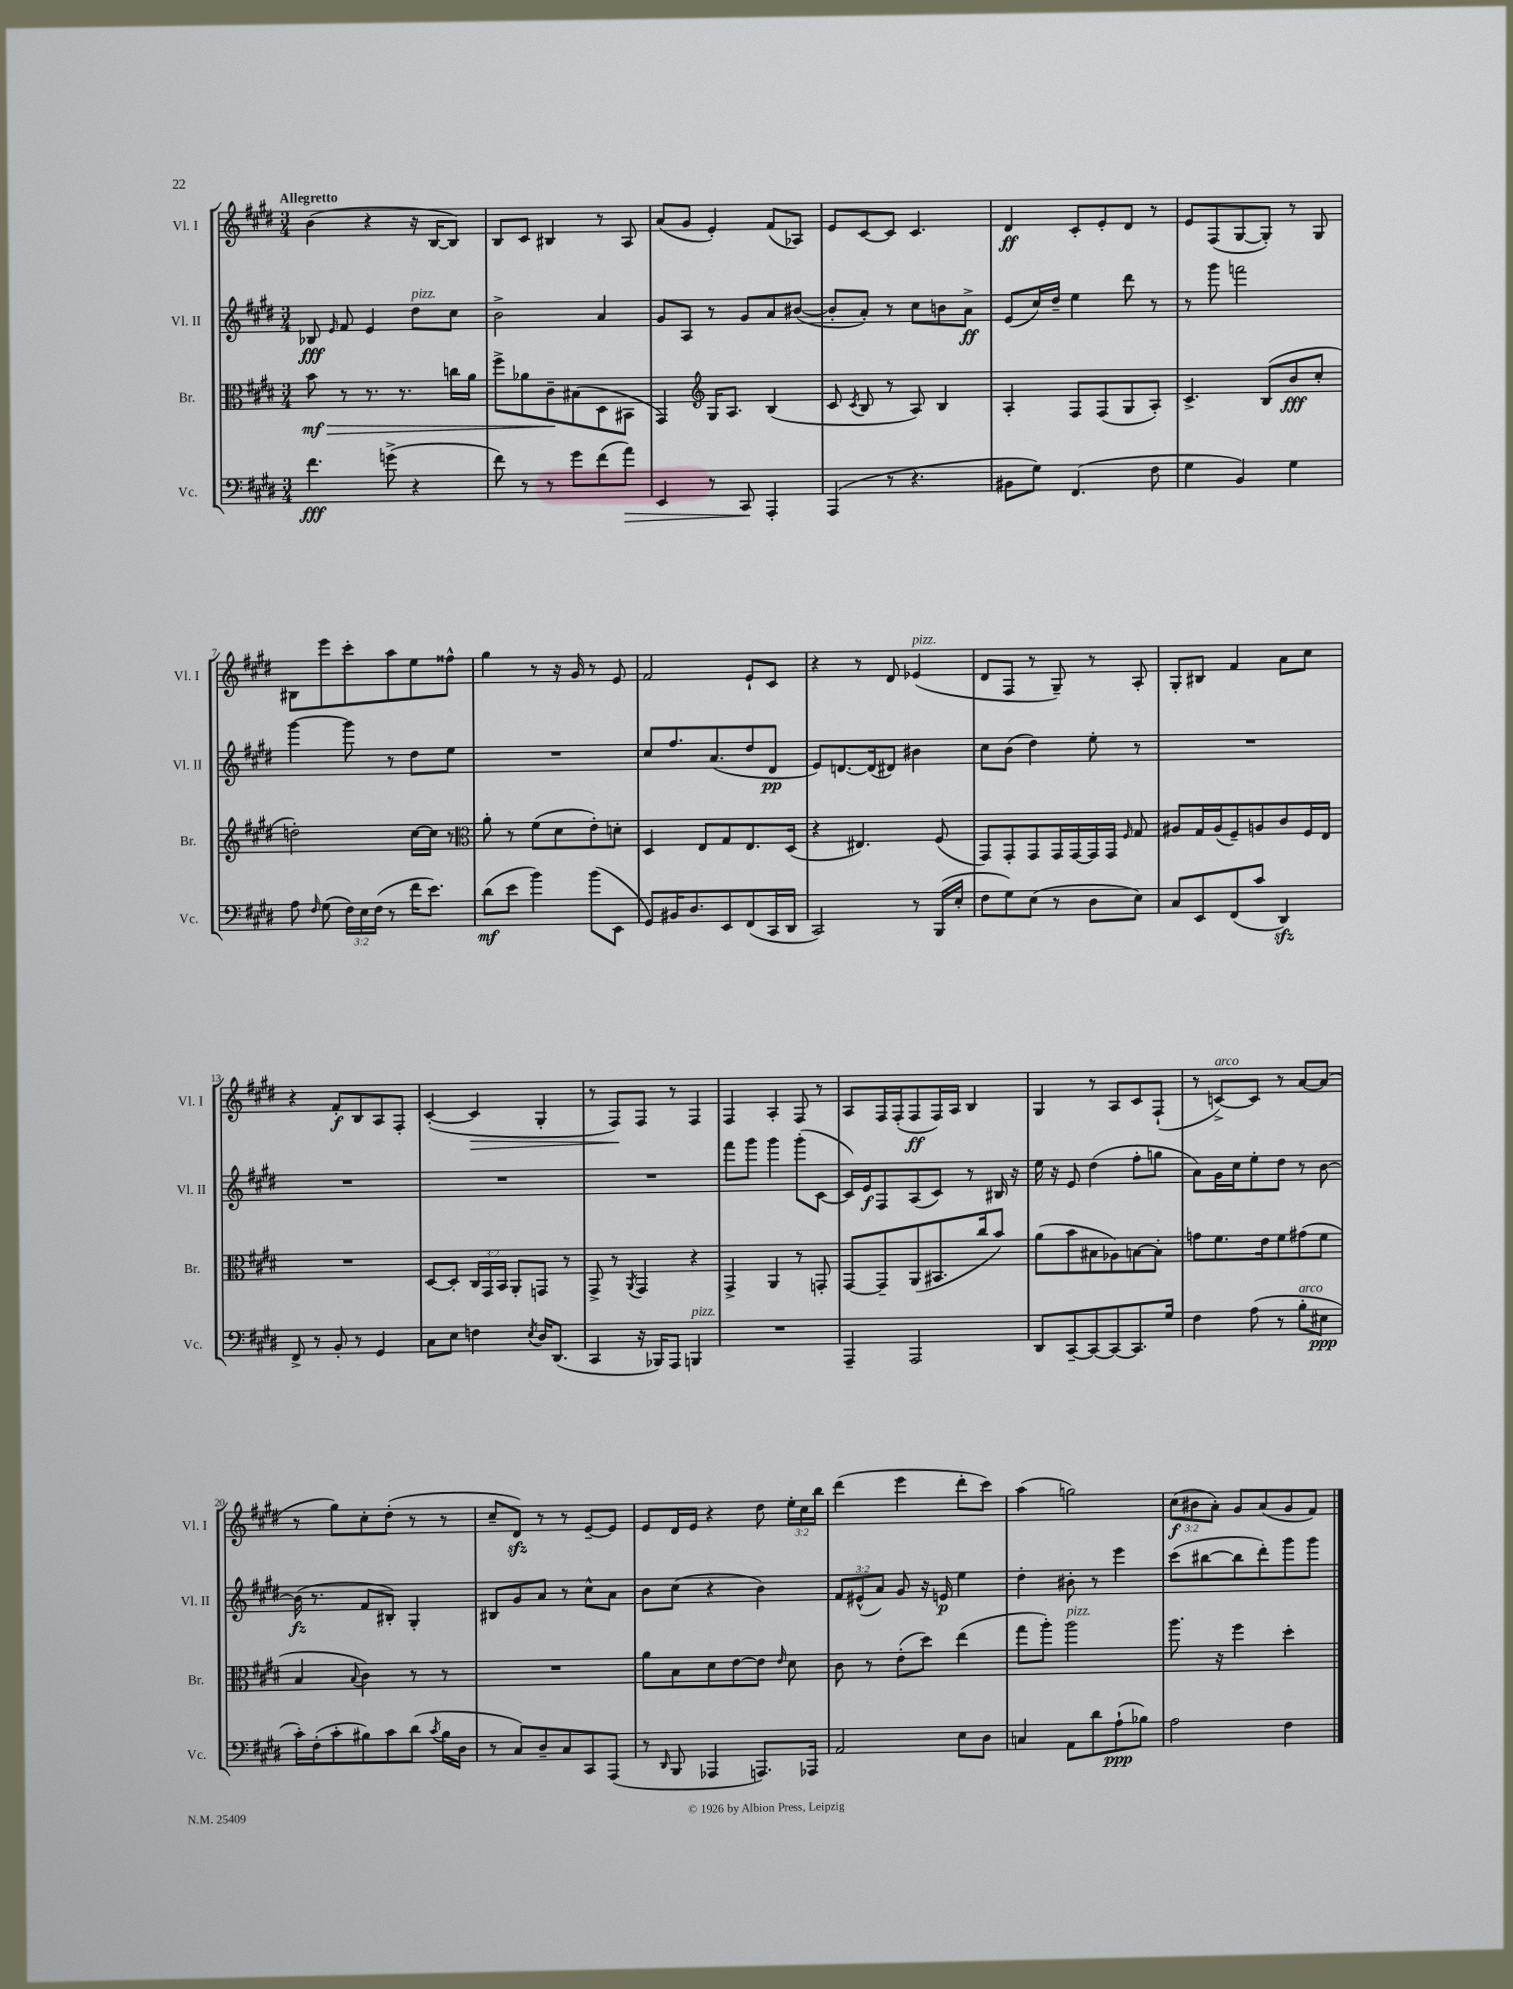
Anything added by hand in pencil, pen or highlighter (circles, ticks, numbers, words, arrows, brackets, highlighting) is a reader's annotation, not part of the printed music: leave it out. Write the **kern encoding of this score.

**kern	**kern	**kern	**kern
*staff4	*staff3	*staff2	*staff1
*clefF4	*clefC3	*clefG2	*clefG2
*k[f#c#g#d#]	*k[f#c#g#d#]	*k[f#c#g#d#]	*k[f#c#g#d#]
*M3/4	*M3/4	*M3/4	*M3/4
4.f#	8b	8B-	(4b
.	.	16qqe	.
.	8r	8f#	.
.	8.r	4e	4r
(8g^	.	.	.
.	8.r	.	.
4r	.	8dd#	16r
.	.	.	[16B
.	16cc	8cc#	8B])
.	16a	.	.
=	=	=	=
8f#)	8ff#^	2b^	8B
8r	8a-	.	8c#
8r	8c#~	.	4B#
8g#	(8B#	.	.
(8f#	8D#	4a	8r
8a)	8BB#	.	8A
=	=	=	=
4EE	4GG#)	8g#	(8a
.	.	8A	8g#
*	*clefG2	*	*
8r	16G#	8r	4e')
.	8.A	.	.
8CC#	.	8g#	.
4AAA'	(4B	8a	(8f#
.	.	([8b#	8A-)
=	=	=	=
(4AAA	8c#	8b#']	8e
.	8qc#	.	.
.	8B	8a')	[8c#
8r	8r	8r	8c#]
4.r	8A)	8cc#	4.c#
.	4B	8b	.
.	.	8a^	.
=	=	=	=
8BB#	4A'	(8e	4d#
8G#)	.	16cc#)	.
.	.	16dd#~	.
(4.FF#	8F#	4ee	8c#'
.	(8F#	.	8e'
.	8G#	8ddd#	8d#
8F#	8A')	8r	8r
=	=	=	=
4G#	4.c#^	8r	8e
.	.	8ggg#	(8F#
4BB)	.	2fff	[8G#
.	(8B	.	8G#'])
4G#	8b	.	8r
.	8cc#'	.	8G#
=	=	=	=
8A	2dd')	[4ggg#	8B#
16qqF#	.	.	.
(8G#	.	.	8eee
24F#)	.	8ggg#]	8ccc#'
24E	.	.	.
(24F#	.	.	.
8r	.	8r	8aa
16f#	[16cc#	8dd#	8ee
8.e)	16cc#]	.	.
.	8r	8ee	8ff##^^
=	=	=	=
*	*clefC3	*	*
(8d#	8a'	2.r	4gg#
8e	8r	.	.
4b)	(8f#	.	8r
.	8d#	.	16r
.	.	.	16g#
(8b	8e')	.	8r
8EE	8d'	.	8e
=	=	=	=
8GG#)	4D#	8cc#	2f#
16BB#	.	8.ff#	.
8.D#	.	.	.
.	8E	.	.
.	.	(8.a	.
8EE	8G#	.	.
(8FF#	8.E	8dd#	8e`
16CC#	.	8d#	8c#
16DD#	(16D#	.	.
=	=	=	=
2CC#)	4r	8e)	4r
.	.	[8.d	.
.	4.E#)	.	8r
.	.	(16d]	.
.	.	8d#)	8d#
8r	.	4b#	(4e-
(16BBB	(8F#	.	.
16E'	.	.	.
=	=	=	=
8F#	8GG#)	8cc#	8d#
8G#)	8GG#'	(8b	8F#
(8E	8GG#	4dd#)	8r
8r	16GG#	.	8G#~)
.	[16GG#	.	.
8D#	16GG#]	8ee'	8r
.	16GG#	.	.
.	16qqF#	.	.
8E)	8G#	8r	8A'
=	=	=	=
8C#	8A#	2.r	8G#'
8EE	16G#	.	8B#
.	(16A#	.	.
(8FF#	8F#~)	.	4f#
8c#	8A	.	.
4DD#)	8c#	.	8a
.	16F#	.	8cc#
.	16E	.	.
=	=	=	=
8FF#^	2.r	2.r	4r
8r	.	.	.
8BB'	.	.	8f#'
8r	.	.	8B
4GG#	.	.	8A
.	.	.	8F#'
=	=	=	=
8C#	[8D#	2.r	([4c#'
8E	8D#']	.	.
4F	24C#	.	4c#]
.	24GG#	.	.
.	24BB	.	.
.	8AA'	.	.
8qE	.	.	.
16D#	8GG	.	4G#'
(8.DD#	.	.	.
.	8r	.	.
=	=	=	=
4CC#	8GG#^	2.r	8r
.	8r	.	8F#)
.	8qAA	.	.
16r	4GG#	.	8F#
16BBB-)	.	.	.
8AAA	.	.	8r
4BBB	4r	.	4F#
=	=	=	=
2.r	4GG#^	8fff#	4F#
.	.	8ggg#	.
.	4AA	4ggg#	4A'
.	8r	(8ggg#'	8F#
.	8GG'	[8c#	8r
=	=	=	=
4AAA~	[8GG#	16c#])	8A
.	.	16e	.
.	8GG#~]	8F#	16F#
.	.	.	(16F#'
2AAA	(8AA	(8A	8F#
.	8.BB#	8c#)	16F#)
.	.	.	16A
.	.	8r	4B
.	16cc#	.	.
.	8b)	16B#	.
.	.	16r	.
=	=	=	=
8DD#	(8a	16ee	4G#
.	.	16r	.
[8CC#~	8b	8e	.
8CC#_	8B#	(4dd#	8r
8CC#_	8A-)	.	8A
8.CC#]	[8B	8ff#'	8c#
.	8B']	8gg	(8F#`
16G#	.	.	.
=	=	=	=
4F#	8g	8a)	8r
.	8.f#	16g#	[8c^)
.	.	16cc#	.
(8A	.	8ee'	8c]
.	16e	.	.
8r	8f#	8dd#	8r
8B'	(8g#	8r	[8a
8E#	8f#	[8b	(8a]
=	=	=	=
16c#')	4B	(16b]	8r
(16F#'	.	8.r	.
8c#'	.	.	8gg#)
.	8qqB	.	.
8B#)	4c#)	8f#	8cc#'
8c#	.	8B#')	(8dd#'
(8d#	8r	4G#'	8r
8qc#	.	.	.
16B#	8r	.	8r
16D#	.	.	.
=	=	=	=
8r	2.r	8B#	8cc#~
8C#)	.	8g#	8d#)
8D#~	.	8a	8r
8C#	.	8r	8r
8CC#	.	8cc#^^	[8e~
(8AAA	.	8a	8e]
=	=	=	=
8r	8a	8b	8e
16qqDD#	.	.	.
8BBB	8B	(8cc#	16d#
.	.	.	16e
4AAA-	8d#	4r	4r
.	[8e	.	.
8.AAA)	8e]	4b)	8dd#
.	16qqe	.	.
.	8d#	.	24ee'
.	.	.	24cc#
16AAA-	.	.	.
.	.	.	24bb
=	=	=	=
2AA	8c#	12f#	(4ddd#
.	.	(12e#^^	.
.	8r	.	.
.	.	12a)	.
.	(8e'	8g#	4eee
.	8dd#)	16r	.
.	.	16e	.
8E	(4ee	4ee	8ddd#'
8D#	.	.	8ccc#)
=	=	=	=
4C	8gg#	4dd#'	(4aa
.	8aa')	.	.
8AA	2aa	8b#'	2gg)
8d#	.	8r	.
(8A`	.	4eee	.
8B-)	.	.	.
=	=	=	=
2A	8.aa	(8ccc#	(12cc#
.	.	.	12b#
.	.	[8bb#	.
.	.	.	12a')
.	16r	.	.
.	4ff#	8bb#]	8g#
.	.	8ddd#')	(8a
4F#	4dd#'	8ggg#	8g#
.	.	8ggg#	8f#)
==	==	==	==
*-	*-	*-	*-
